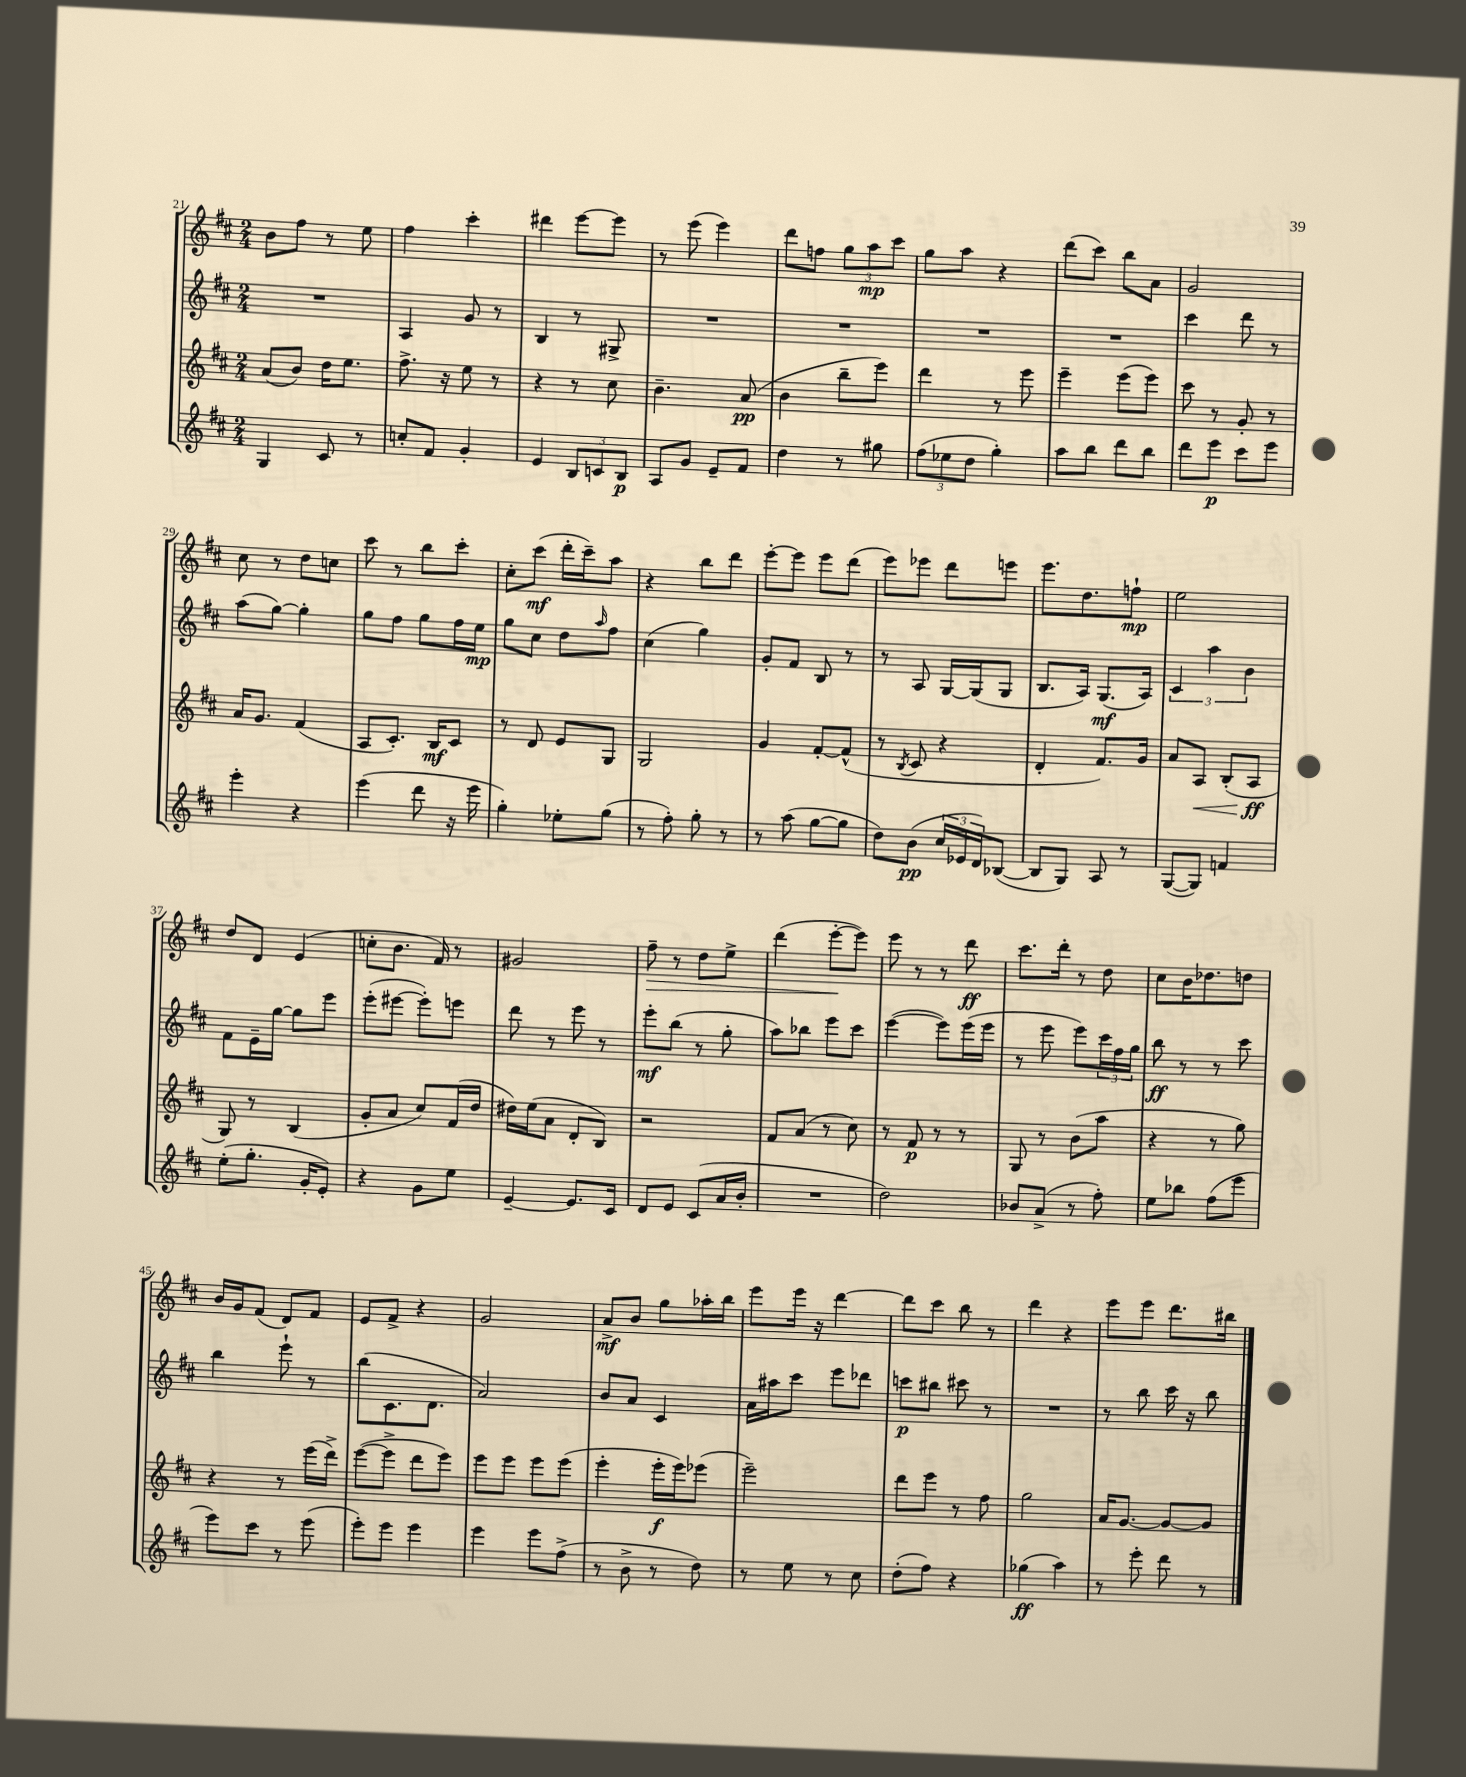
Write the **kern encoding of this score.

**kern	**kern	**kern	**kern
*staff4	*staff3	*staff2	*staff1
*clefG2	*clefG2	*clefG2	*clefG2
*k[f#c#]	*k[f#c#]	*k[f#c#]	*k[f#c#]
*M2/4	*M2/4	*M2/4	*M2/4
4G	(8a	2r	8b
.	8b)	.	8ff#
8c#	16dd	.	8r
.	8.ee	.	.
8r	.	.	8ee
=	=	=	=
8cc'	8.ff#^	4A	4ff#
8f#	.	.	.
.	16r	.	.
4g'	8ee	8g	4ccc#'
.	8r	8r	.
=	=	=	=
4e	4r	4B	4ddd#
12B	8r	8r	[8eee
12c	.	.	.
.	8cc#	8G#^	8eee]
12B	.	.	.
=	=	=	=
8A	4.b~	2r	8r
8g	.	.	(8eee
8e~	.	.	4eee)
8f#	(8a	.	.
=	=	=	=
4dd	4b	2r	8ddd
.	.	.	8ff
8r	8bb~	.	12gg
.	.	.	12aa
8gg#	8eee)	.	.
.	.	.	12ccc#
=	=	=	=
(12ff#	4ddd	2r	8gg
12ee-	.	.	.
.	.	.	8aa
12dd	.	.	.
4gg')	8r	.	4r
.	8eee	.	.
=	=	=	=
8aa	4eee~	2r	(8ddd
8bb	.	.	8ccc#)
8ddd	(8eee	.	8bb
8bb	8eee)	.	8a
=	=	=	=
8ddd	8ccc#	4ccc#	2g
8eee	8r	.	.
8ccc#	8g'	8ddd	.
8eee	8r	8r	.
=	=	=	=
4eee'	16a	(8aa	8cc#
.	8.g	.	.
.	.	[8gg)	8r
4r	(4f#	4gg']	8dd
.	.	.	8cc
=	=	=	=
(4eee	8A	8gg	8ccc#
.	8.c#')	8ff#	8r
8ddd	.	8gg	8bb
.	16B	.	.
16r	8c#	16ff#	8ccc#'
16eee	.	16ee	.
=	=	=	=
4gg')	8r	8gg	8cc#'
.	8d	8cc#	(8ccc#
8ee-'	8e	8dd	16ddd'
.	.	.	16ccc#~)
.	.	16qqaa	.
(8gg	8G	8ff#	8aa
=	=	=	=
8r	2G	(4cc#	4r
8ff#')	.	.	.
8gg'	.	4gg)	8bb
8r	.	.	8ddd
=	=	=	=
8r	4g	8g'	[8eee'
(8aa	.	8f#	8eee]
[8gg	[8f#'	8B	8eee
8gg]	(8f#^^]	8r	(8ddd
=	=	=	=
8dd)	8r	8r	8eee)
.	8qB	.	.
(8b	8c#	8A	8eee-
24cc#	4r	[16G	8ddd
24e-	.	.	.
.	.	(16G]	.
24d)	.	.	.
([8B-	.	8G	8eee
=	=	=	=
8B-]	4d'	8.B	8.eee
8G)	.	.	.
.	.	16A)	8.dd
8A	8.f#)	(8.G	.
8r	.	.	8ff`
.	16g	16A)	.
=	=	=	=
([8G	8a	6c#	2ee
8G])	8A	.	.
.	.	6aa	.
4f	(8B'	.	.
.	.	6b	.
.	8A	.	.
=	=	=	=
(8ee'	8G)	8f#	8dd
8.gg'	8r	16e~	8d
.	.	[16gg	.
.	(4B	8gg]	(4e
16g'	.	.	.
8e')	.	8eee	.
=	=	=	=
4r	8g'	(8eee'	8cc'
.	8a	[8eee#	8.b
8g	8cc#)	8eee#'])	.
.	.	.	16f#)
8ee	(16f#	8eee	8r
.	16dd	.	.
=	=	=	=
[4e~	16dd#)	8ddd	2g#
.	(16ee	.	.
.	8a	8r	.
8.e]	8d'	8eee	.
.	8B)	8r	.
16c#	.	.	.
=	=	=	=
8d	2r	8eee'	8ff#~
8e	.	(8bb	8r
(8c#	.	8r	8dd
16a	.	8gg'	8ee^
16b'	.	.	.
=	=	=	=
2r	8f#	8aa)	(4ddd
.	(8a	8bb-	.
.	8r	8eee	[8eee'
.	8cc#)	8ccc#	8eee])
=	=	=	=
2dd)	8r	([4eee	8eee
.	8f#	.	8r
.	8r	8eee])	8r
.	8r	(16eee	8ddd
.	.	16eee	.
=	=	=	=
8b-	8G	8r	8.ccc#
(8a^	8r	8eee	.
.	.	.	16ddd'
8r	(8b	8eee)	8r
8ff#')	8aa	24ccc#	8dd
.	.	24ff#	.
.	.	24gg	.
=	=	=	=
8ee	4r	8bb	8cc#
8bb-	.	8r	16b
.	.	.	8.dd-
(8ff#	8r	8r	.
8eee	8gg)	8ccc#	8dd
=	=	=	=
8eee)	4r	4bb	16b
.	.	.	16g
8ccc#	.	.	(8f#
8r	8r	8eee`	8d)
(8eee	(16eee	8r	8f#
.	16ddd^)	.	.
=	=	=	=
8eee')	([8eee	(8bb	8e
8eee	8eee^]	8.c#	8f#^
4eee	8ddd	.	4r
.	.	8.d	.
.	8eee)	.	.
=	=	=	=
4eee	8eee	2a)	2g
.	8eee	.	.
8eee	8eee	.	.
(8ff#^	(8eee	.	.
=	=	=	=
8r	4eee'	8b	8a^
8b^	.	8a	8b
8r	16eee'	4c#	8gg
.	16eee)	.	.
8dd)	(8eee-	.	16aa-'
.	.	.	16bb
=	=	=	=
8r	2eee~)	16a	8eee
.	.	16aa#	.
8ee	.	8ccc#	16eee
.	.	.	16r
8r	.	8eee	[4ddd
8cc#	.	8ddd-	.
=	=	=	=
(8dd'	8ddd	8ccc	8ddd]
8ff#)	8eee	8bb#	8ccc#
4r	8r	8ccc#	8bb
.	8ff#	8r	8r
=	=	=	=
(4gg-	2gg	2r	4ddd
4aa)	.	.	4r
=	=	=	=
8r	16a	8r	8eee
.	[8.g	.	.
8eee'	.	8bb	8eee
8ddd	8g_	16ccc#	8.ddd
.	.	16r	.
8r	8g]	8bb	.
.	.	.	16bb#
==	==	==	==
*-	*-	*-	*-
